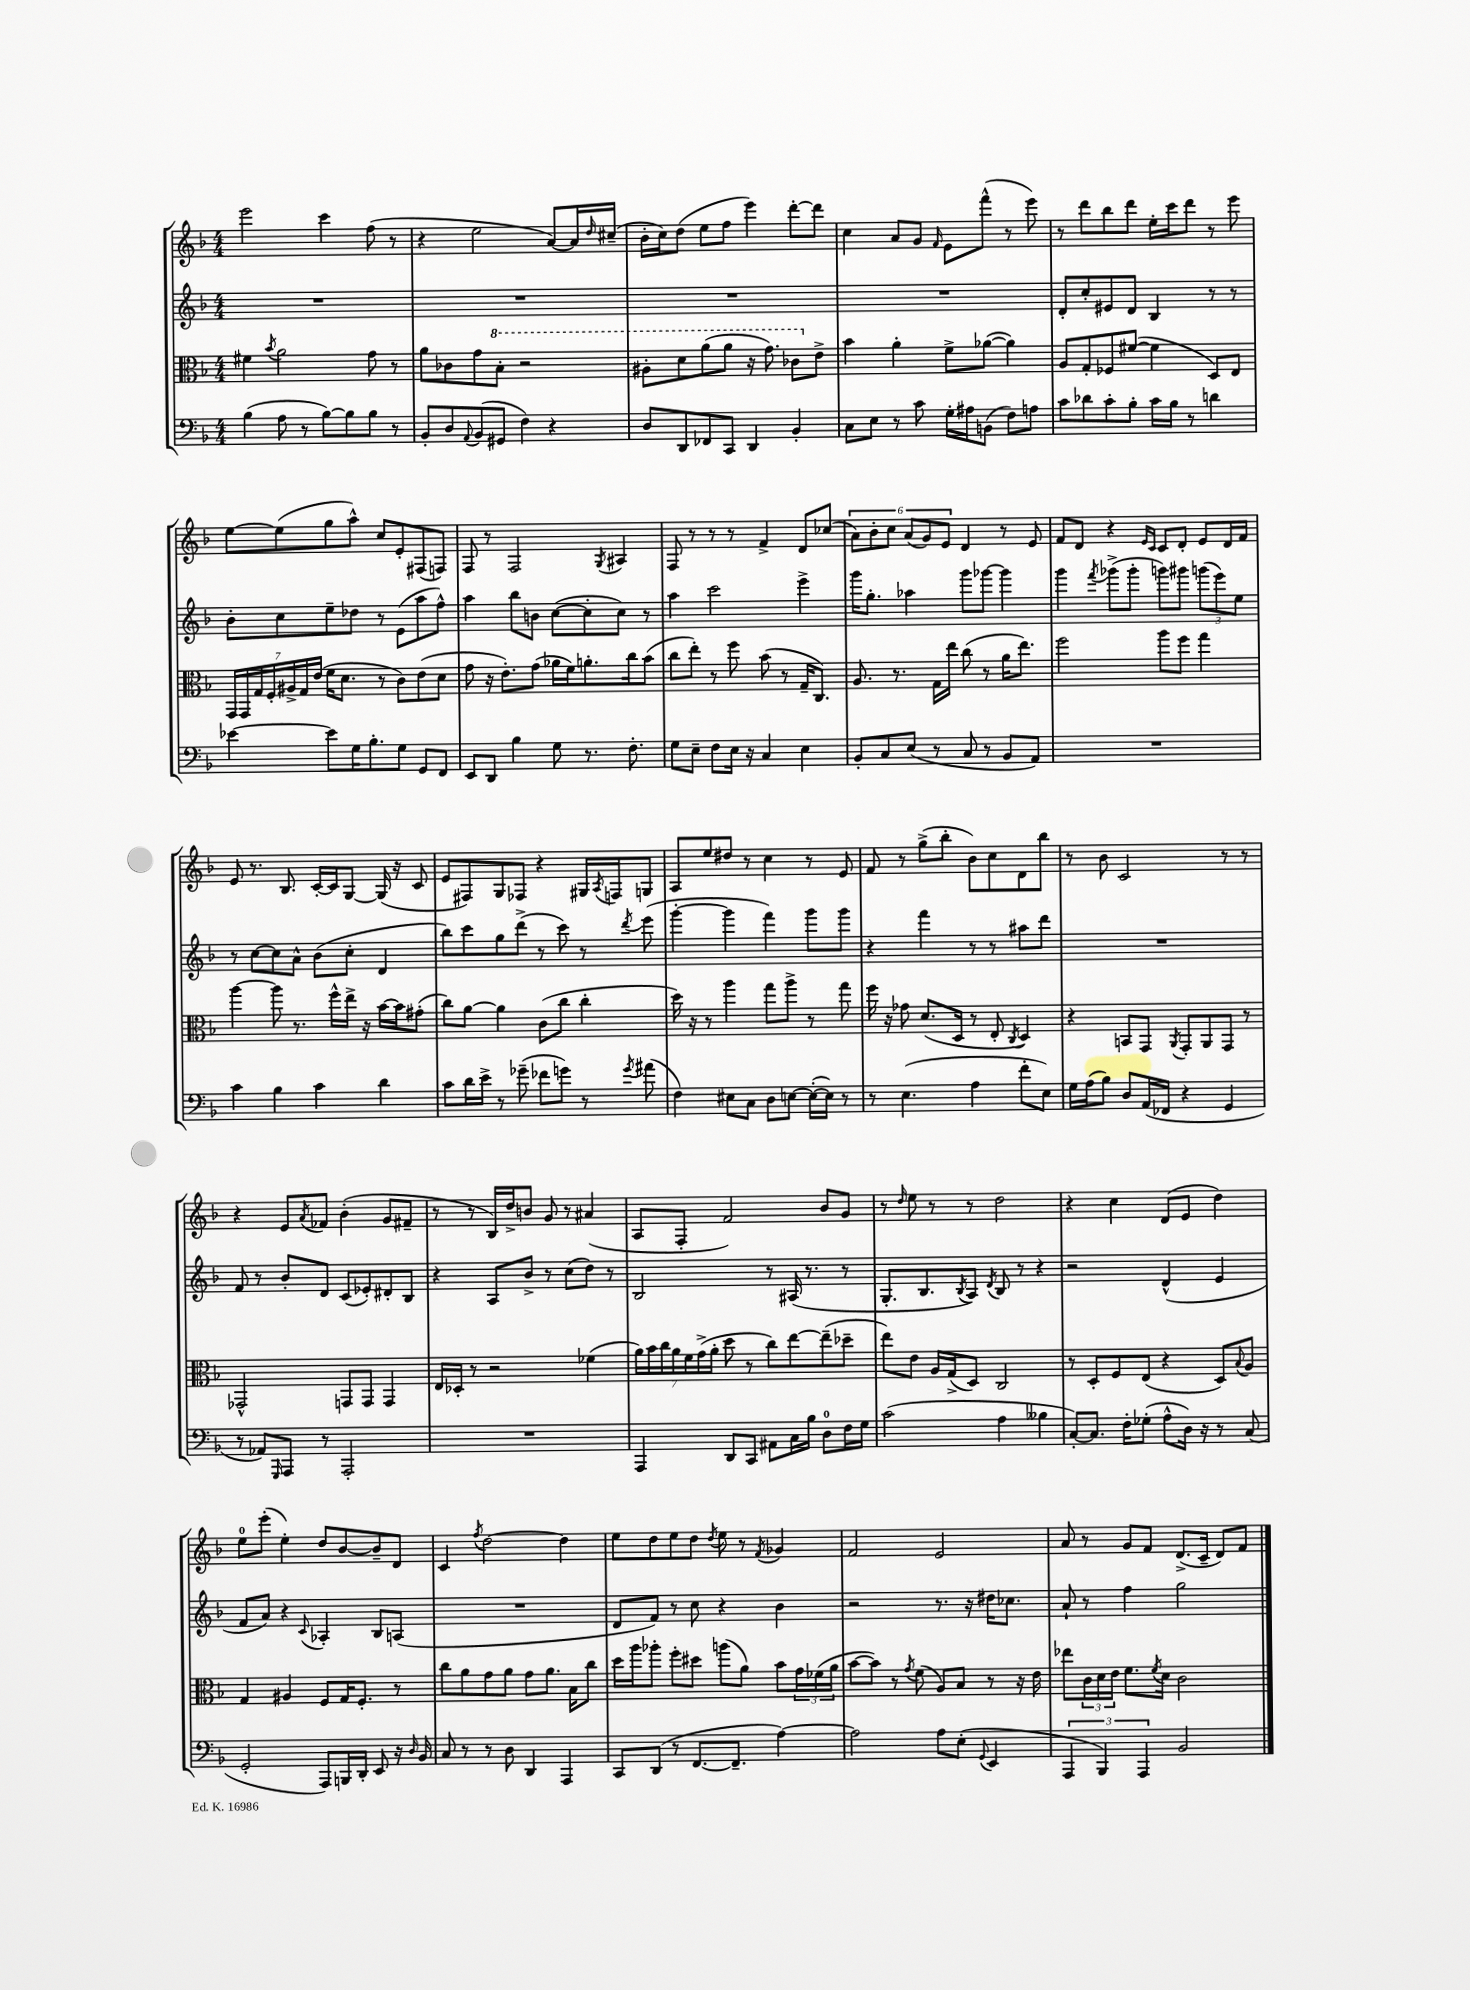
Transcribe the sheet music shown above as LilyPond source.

<<
\new StaffGroup <<
\new Staff = "s0" {
    \clef treble \key f \major \numericTimeSignature \time 4/4
    e'''2 c'''4 f''8( r8 |
    r4 e''2 a'8~) a'16 \grace { d''16 } cis''16--( |
    bes'16-. c''16) d''8( e''8 f''8 e'''4) d'''8~-. d'''8 |
    c''4 a'8 g'8 \grace { f'16 } e'8 f'''8-^( r8 e'''8) |
    r8 d'''8 bes''8 d'''8 e''16-. c'''16 d'''8 r8 e'''8 |
    e''8~ e''8( g''8 a''8-^) c''8 e'8-. fis8( f8) |
    f8 r8 f2 \acciaccatura { g8 } ais4 |
    f8 r8 r8 r8 f'4-> d'8 ces''8( |
    \tuplet 6/4 { a'8) bes'8-. c''8 a'8( g'8) e'8 } d'4 r8 e'8 |
    f'8 d'8 r4 \grace { e'16 c'16 } c'8 d'8-. e'8 d'16 f'16 |
    e'8 r8. bes8. c'16~-. c'16 g8~ g16( r16 c'8 |
    e'8 fis8) g8 fes8 r4 gis16 \acciaccatura { a8 } f16 g8 |
    a8 e''8 dis''8 r8 c''4 r8 e'8 |
    f'8 r8 g''8->( bes''8-. bes'8) c''8 d'8 bes''8 |
    r8 bes'8 c'2 r8 r8 |
    r4 e'8 \acciaccatura { a'8 } fes'8 bes'4-.( g'8 fis'8-- |
    r8 r8 bes16) d''16-> b'8 g'8 r8 ais'4( |
    a8 f8-. f'2) bes'8 g'8 |
    r8 \grace { d''16 } e''8 r8 r8 d''2 |
    r4 c''4 d'8( e'8 d''4) |
    e''8-0 e'''8-.( e''4-.) d''8 bes'8~ bes'8-- d'8 |
    c'4 \acciaccatura { f''8 } d''2~ d''4 |
    e''8 d''8 e''8 d''8 \acciaccatura { d''8 } e''8 r8 \acciaccatura { f'8 } ges'4 |
    f'2 e'2 |
    a'8 r8 g'8 f'8 d'8.->( c'16-- d'8) f'8 \bar "|." |
}
\new Staff = "s1" {
    \clef treble \key f \major \numericTimeSignature \time 4/4
    R1 |
    R1 |
    R1 |
    R1 |
    d'8-. c''8-. eis'8 d'8 bes4 r8 r8 |
    bes'8-. c''8 e''8-- des''8 r8 e'8( a''8 f''8-^) |
    a''4 bes''8 b'8 c''8~( c''8-. c''8) r8 |
    a''4 c'''2 e'''4-> |
    g'''16 g''8.-. aes''4 g'''8 ges'''8~ ges'''4 |
    g'''4 \acciaccatura { f'''8 } ges'''8->( ges'''8-. g'''8) gis'''8 \tuplet 3/2 { g'''8( e'''8) e''8 } |
    r8 c''8~ c''8 a'8-^ bes'8( c''8-. d'4 |
    bes''8) c'''8 g''8 d'''8->( r8 c'''8) r8 \acciaccatura { d'''8 } e'''8( |
    g'''4~-. g'''4 f'''4) g'''8 g'''8 |
    r4 f'''4 r8 r8 ais''8 d'''8 |
    R1 |
    f'8 r8 bes'8-. d'8 c'8( ees'8-.) dis'8-. bes8 |
    r4 a8 bes'8-> r8 c''8( d''8) r8 |
    bes2 r8 ais16( r8. r8 |
    g8.-. bes8. \acciaccatura { bes8 } a8) \acciaccatura { d'8 } bes8 r8 r4 |
    r2 d'4-^( e'4 |
    f'8 a'8) r4 \appoggiatura { c'8 } aes4-. bes8 a8( |
    R1 |
    d'8 f'8) r8 c''8 r4 bes'4 |
    r2 r8. r16 dis''16 ces''8. |
    a'8-! r8 f''4 g''2 \bar "|." |
}
\new Staff = "s2" {
    \clef alto \key f \major \numericTimeSignature \time 4/4
    fis'4 \acciaccatura { bes'8 } a'2 g'8 r8 |
    a'8 ces'8 g'8 \ottava #1 bes'8-. r2 |
    ais'8-. d''8 a''8( a''8 r16 g''8.) ces''8 \ottava #0 e'8-> |
    bes'4 a'4-. f'8-> aes'8~( aes'4) |
    a8 g8-. fes8 fis'8~( fis'4 d8) e8 |
    \tuplet 7/4 { g,16 g,16 g16 f16-. ais16-> g16 e'16( } f'16 d'8. r8 c'8) e'8( d'8 |
    g'8 r16 e'8.-.) g'8( aes'16 f'16) a'8.-. c''16 bes'8( |
    c''8 e''8-.) r8 f''8 bes'8( r8 g16-- c8.) |
    a8. r8. g16 e''16 c''8( r8 a'16 e''8.) |
    f''2 a''8 f''8 g''4 |
    a''4~ a''8 r8. f''16-^ e''16-> r16 bes'16~ bes'16 gis'8-.( |
    c''8) a'8~ a'4 c'8( c''8 c''4-. |
    d''16) r16 r8 a''4 g''8 a''8-> r8 g''8 |
    f''16 r16 ges'8 d'8.( d16 r8 e8-. \acciaccatura { c8 } d4) |
    r4 b,8 g,8 \acciaccatura { a,8 } g,8-. a,8 g,8 r8 |
    ges,2-^ g,8 g,8 g,4 |
    e16 des16-. r8 r2 fes'4( |
    \tuplet 7/4 { a'16) bes'16 c''16 a'16 f'16 g'16->( a'16-. } d''8 r8 c''8) e''8~ e''8--( des''8-- |
    e''8) e'8 a16 g16->( d8) c2 |
    r8 d8-. f8 e8( r4 d8) \appoggiatura { bes8 } a8 |
    g4 ais4 f8 g16 f8.-. r8 |
    c''8 a'8 g'8 a'8 g'8 a'8. bes16 c''8 |
    d''16 a''16 aes''8-. f''8-. dis''8 a''8( a'8) bes'8 \tuplet 3/2 { g'16 fes'16( a'16 } |
    bes'8~ bes'8) r8 \acciaccatura { g'8 } f'8( a8) bes8 r8 r16 e'16 |
    ees''8 \tuplet 3/2 { c'16 d'16 e'16 } f'8. \acciaccatura { f'8 } d'16 c'2 \bar "|." |
}
\new Staff = "s3" {
    \clef bass \key f \major \numericTimeSignature \time 4/4
    bes4( a8 r8 bes8~) bes8 bes8 r8 |
    bes,8-. d8 \appoggiatura { a,8 } bes,8( gis,8 f4) r4 |
    d8 d,8 fes,8 c,8 d,4 bes,4-. |
    c8 e8 r8 c'8 g16-. ais16 b,8( f8) a8 |
    c'8 des'8 c'8-. bes8-. c'16 bes16 r8 d'4 |
    ees'4~ ees'8 g16 bes8.-. g8 g,8 f,8 |
    e,8 d,8 bes4 g8 r8. f8.-. |
    g8 e8-- f8 e16 r16 c4 e4 |
    bes,8-. c8 e8( r8 c8 r8 bes,8 a,8) |
    R1 |
    c'4 bes4 c'4 d'4 |
    c'8 d'16 e'16-> r8 ges'8--( fes'8 g'8) r8 \acciaccatura { g'8 } ais'8( |
    f4) eis8 c8 d8 e8~ e16~-.( e16) r8 |
    r8 e4.( a4 f'8-. e8) |
    g16 a16( bes8) d8 a,16( fes,16 r4 g,4 |
    r8 aes,8) \grace { g,,16 } a,,8 r8 a,,2-. |
    R1 |
    a,,4 d,8 c,8 ais,8 c16 bes16 d8-0 f16 g16 |
    c'2( a4 beses4 |
    c8~-.) c8. f16-. ges8-.( a8-^ d16) r16 r8 c8( |
    g,2-. a,,8) b,,16 d,16-. e,8 r16 \grace { d16 } bes,16 |
    c8 r8 r8 d8 d,4 a,,4 |
    c,8 d,8( r8 f,8.~ f,8.-- a4~) |
    a2 a8 e8-.( \appoggiatura { g,8 } e,4 |
    \tuplet 3/2 { a,,4 bes,,4) a,,4 } bes,2 \bar "|." |
}
>>
>>
\layout { \context { \Score \remove "Bar_number_engraver" } }
